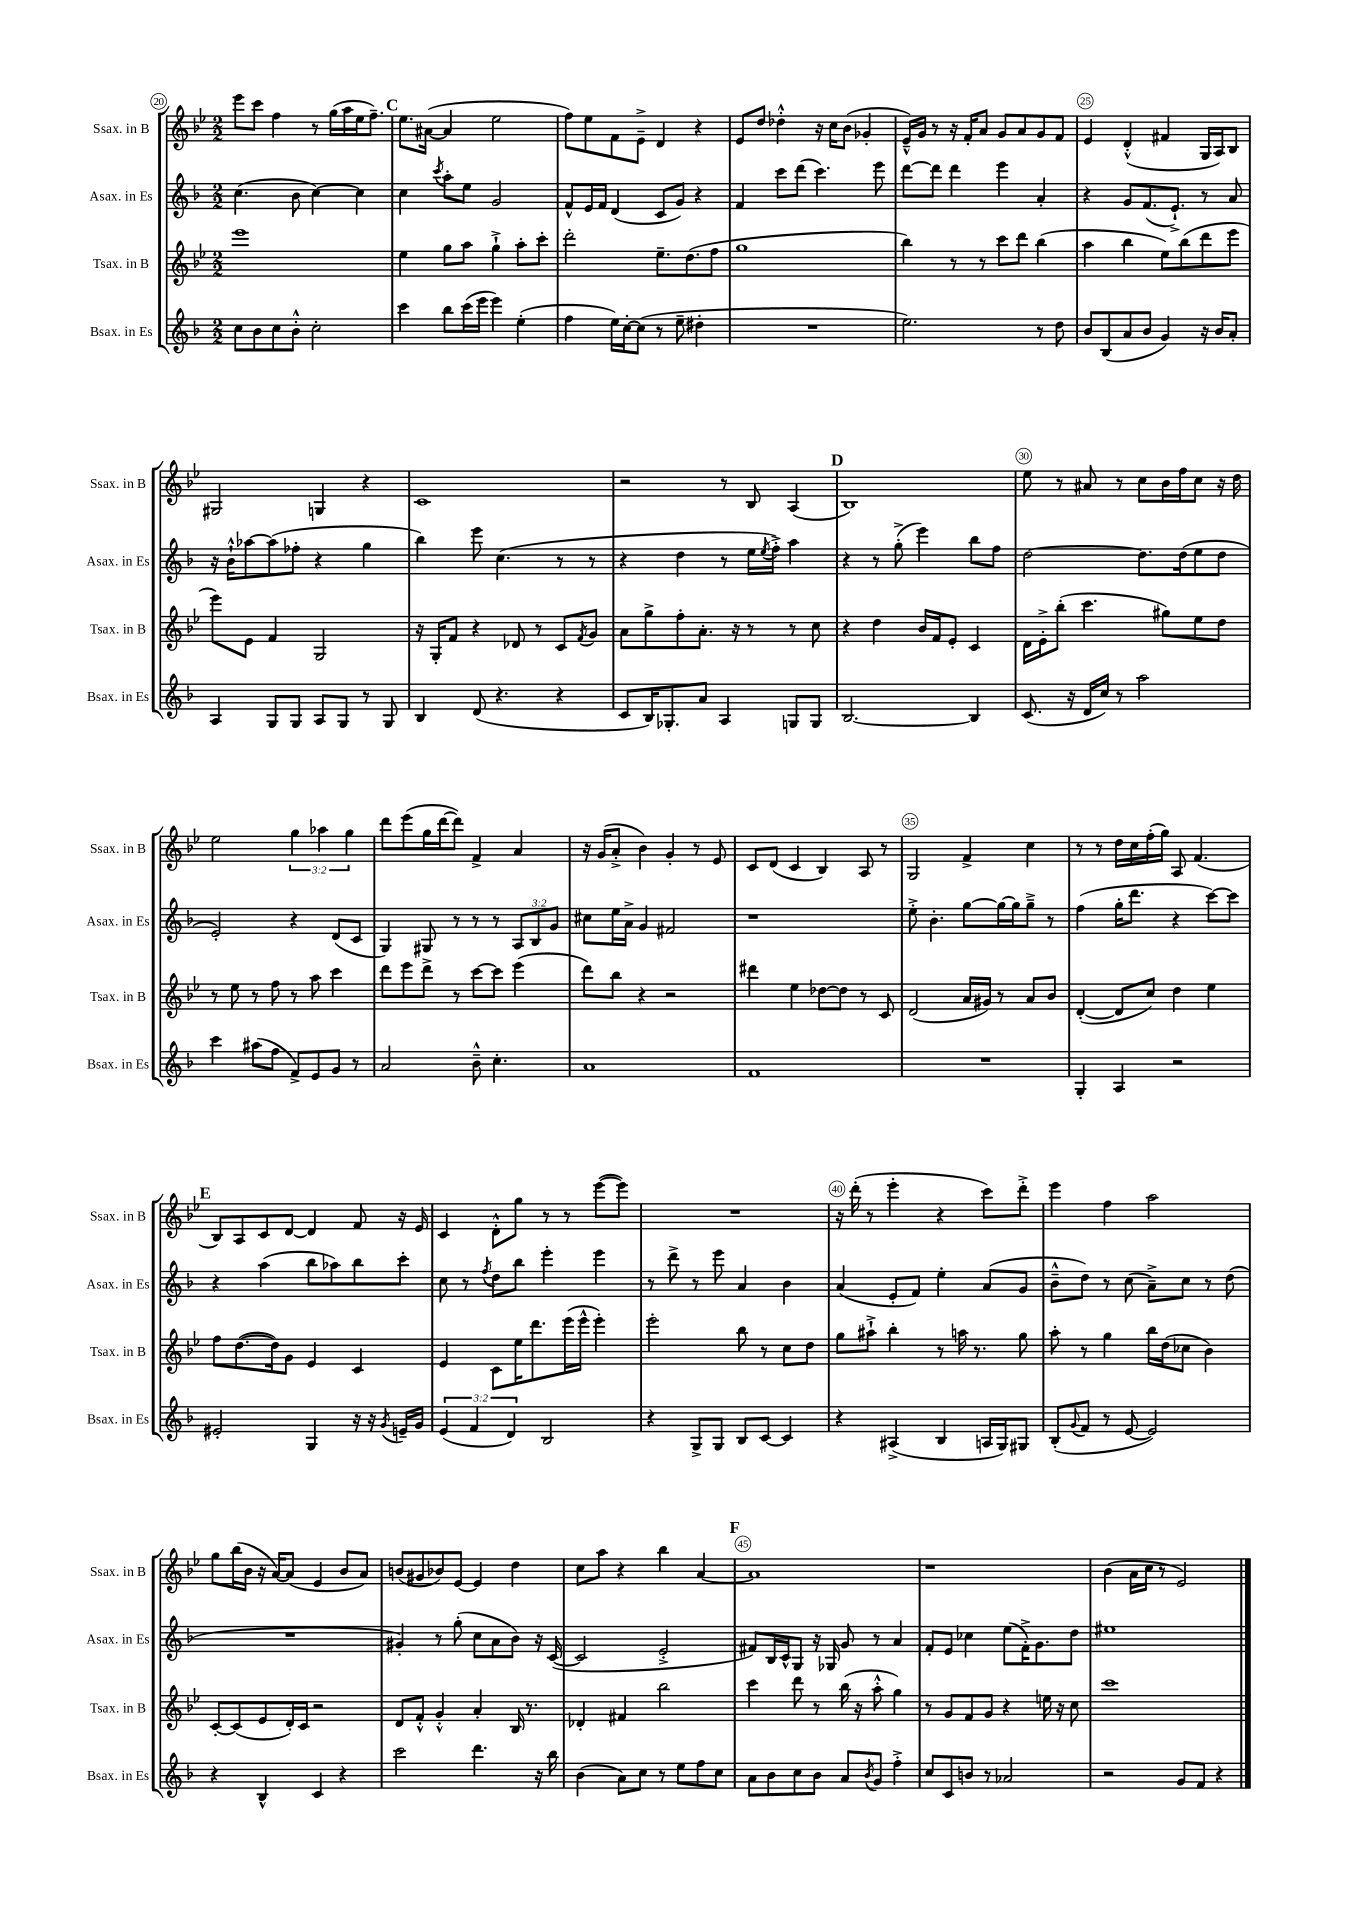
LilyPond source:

<<
\new StaffGroup <<
\new Staff = "s0" \with { instrumentName = "Ssax. in B" shortInstrumentName = "Ssax. in B" } {
    \clef treble \key bes \major \numericTimeSignature \time 2/2 \override Staff.TupletNumber.text = #tuplet-number::calc-fraction-text
    ees'''8 c'''8 f''4 r8 g''16( a''16 ees''16 f''8.--) |
    \mark \markup { \bold "C" } ees''8. ais'16~( ais'4 ees''2 |
    f''8) ees''8 f'8 ees'8---> d'4 r4 |
    ees'8 d''8 des''4-.-^ r16 c''16 bes'8( ges'4-. |
    ees'16---^) g'16 r8 r16 f'16-. a'8 g'8 a'8 g'8 f'8 |
    ees'4 d'4-.-^( fis'4 g16 a16) bes8 |
    gis2 g4 r4 |
    c'1 |
    r2 r8 bes8 a4( |
    \mark \markup { \bold "D" } bes1) |
    ees''8 r8 ais'8 r8 c''8 bes'16 f''16 c''8 r16 d''16 |
    ees''2 \tuplet 3/2 { g''4 aes''4 g''4 } |
    d'''8 ees'''8( g''16 d'''16~ d'''8) f'4-> a'4 |
    r16 g'16( a'8-.-> bes'4) g'4-. r8 ees'8 |
    c'8 d'8( c'4 bes4) a8 r8 |
    g2 f'4-> c''4 |
    r8 r8 d''16 c''16 f''16-.( g''16) a8 f'4.( |
    \mark \markup { \bold "E" } bes8) a8 c'8 d'8~ d'4 f'8 r16 ees'16 |
    c'4 d'8-.-^ g''8 r8 r8 ees'''8~( ees'''8) |
    R1 |
    r16 d'''16-.( r8 ees'''4-. r4 c'''8) d'''8-.-> |
    ees'''4 f''4 a''2 |
    g''8 bes''16( bes'16 r16 a'16~) a'8( ees'4 bes'8 a'8) |
    b'8( gis'8 bes'8) ees'8~ ees'4 d''4 |
    c''8 a''8 r4 bes''4 a'4~ |
    \mark \markup { \bold "F" } a'1 |
    r1 |
    bes'4( a'16 c''16 r8 ees'2) \bar "|." |
}
\new Staff = "s1" \with { instrumentName = "Asax. in Es" shortInstrumentName = "Asax. in Es" } {
    \clef treble \key f \major \numericTimeSignature \time 2/2 \override Staff.TupletNumber.text = #tuplet-number::calc-fraction-text
    c''4.( bes'8 c''4~) c''4 |
    \mark \markup { \bold "C" } c''4 \acciaccatura { c'''8 } a''8-. e''8 g'2 |
    f'8-^ e'16 f'16 d'4( c'8 g'8) r4 |
    f'4 c'''8 d'''8( c'''4.) e'''8 |
    d'''8~ d'''8 d'''4 e'''4 a'4-. |
    r4 g'8 f'8.( e'8.-!->) r8 a'8 |
    r16 bes'16-!-^ aes''8~ aes''8( fes''8-. r4 g''4 |
    bes''4) e'''8 c''4.( r8 r8 |
    r4 d''4 r8 e''16 \acciaccatura { e''8 } f''16-.->) a''4 |
    \mark \markup { \bold "D" } r4 r8 g''8-.->( e'''4) bes''8 f''8 |
    d''2~ d''8. d''16( e''8 d''8 |
    e'2-.) r4 d'8( c'8 |
    g4) gis8 r8 r8 r8 \tuplet 3/2 { a8 bes8 g'8 } |
    cis''8 e''16 a'16-> g'4 fis'2 |
    r1 |
    e''8-.-> bes'4.-. g''8~ g''16~ g''16 g''8---> r8 |
    f''4( g''16-. d'''8. r4 c'''8~) c'''8 |
    \mark \markup { \bold "E" } r4 a''4( bes''8 aes''8) bes''8 c'''8-. |
    c''8 r8 \acciaccatura { f''8 } d''8 bes''8 e'''4-. e'''4 |
    r8 d'''8-> r8 e'''8 a'4 bes'4 |
    a'4( e'8-. f'8) e''4-. a'8( g'8 |
    bes'8---^ d''8) r8 c''8( a'8--->) c''8 r8 d''8( |
    R1 |
    gis'4-.) r8 g''8-.( c''8 a'8 bes'8) r16 c'16~( |
    c'2 e'2-.-> |
    \mark \markup { \bold "F" } fis'8) bes16 c'16-^ g8 r16 ges16 g'8 r8 a'4 |
    f'8-. e'8 ces''4 e''8( f'16-.->) g'8. d''8 |
    eis''1 \bar "|." |
}
\new Staff = "s2" \with { instrumentName = "Tsax. in B" shortInstrumentName = "Tsax. in B" } {
    \clef treble \key bes \major \numericTimeSignature \time 2/2
    ees'''1 |
    \mark \markup { \bold "C" } ees''4 g''8 a''8 g''4-!-> a''8-. c'''8-. |
    d'''2-. ees''8.-- d''8.( f''8 |
    g''1 |
    bes''4) r8 r8 c'''8 d'''8 bes''4( |
    a''4 bes''4 ees''8) bes''8( d'''8 ees'''8 |
    ees'''8) ees'8 f'4 g2 |
    r16 g16-. f'8 r4 des'8 r8 c'8 \acciaccatura { f'8 } g'8 |
    a'8 g''8-> f''8-. a'8.-. r16 r8 r8 c''8 |
    \mark \markup { \bold "D" } r4 d''4 bes'16 f'16 ees'8-. c'4 |
    d'16 ees'16-.-> bes''8-.( c'''4. gis''8) ees''8 d''8 |
    r8 ees''8 r8 f''8 r8 a''8 c'''4 |
    d'''8 ees'''8 d'''8-> r8 c'''8~ c'''8 ees'''4( |
    d'''8) bes''8 r4 r2 |
    dis'''4 ees''4 des''8~ des''8 r8 c'8 |
    d'2( a'16 gis'16) r8 a'8 bes'8 |
    d'4~-.( d'8 c''8) d''4 ees''4 |
    \mark \markup { \bold "E" } f''8 d''8.~( d''16) g'8 ees'4 c'4 |
    ees'4 c'8 ees''16 d'''8. ees'''16( ees'''16-^ ees'''4-.) |
    ees'''2-. bes''8 r8 c''8 d''8 |
    g''8 ais''8-!-> bes''4-. r8 a''16 r8. g''8 |
    a''8-. r8 g''4 bes''16 d''16( ces''8 bes'4) |
    c'8~-. c'8( ees'8 d'16-.) c'16 r2 |
    d'8 f'8-.-^ g'4-.-^ a'4-. bes16 r8. |
    des'4-. fis'4 bes''2 |
    \mark \markup { \bold "F" } c'''4 d'''8 r8 bes''16( r16 a''8-.-^ g''4) |
    r8 g'8 f'8 g'8 r4 e''16 r16 c''8 |
    c'''1 \bar "|." |
}
\new Staff = "s3" \with { instrumentName = "Bsax. in Es" shortInstrumentName = "Bsax. in Es" } {
    \clef treble \key f \major \numericTimeSignature \time 2/2 \override Staff.TupletNumber.text = #tuplet-number::calc-fraction-text
    c''8 bes'8 c''8 bes'8-.-^ c''2-. |
    \mark \markup { \bold "C" } c'''4 bes''8 c'''16( e'''16 e'''4) e''4-.( |
    f''4 e''16) c''16~-. c''8( r8 e''8-- dis''4-. |
    R1 |
    e''2.) r8 d''8 |
    bes'8 bes8( a'8 bes'8 g'4) r16 bes'16 a'8-. |
    a4 g8 g8 a8 g8 r8 g8 |
    bes4 d'8( r4. r4 |
    c'8 bes16) ges8.-. a'8 a4 g8 g8 |
    \mark \markup { \bold "D" } bes2.~ bes4 |
    c'8.( r16 d'16 c''16) r8 a''2 |
    c'''4 ais''8( f''8 f'8->) e'8 g'8 r8 |
    a'2 bes'8---^ c''4.-. |
    a'1 |
    f'1 |
    R1 |
    g4-. a4 r2 |
    \mark \markup { \bold "E" } eis'2-. g4 r16 r16 \acciaccatura { g'8 } e'16-- g'16 |
    \tuplet 3/2 { e'4( f'4 d'4) } bes2 |
    r4 g8-> g8 bes8 c'8~ c'4 |
    r4 ais4->( bes4 a16 g16) gis8 |
    bes8-.( \appoggiatura { g'8 } f'8 r8 e'8~ e'2) |
    r4 bes4-^ c'4 r4 |
    c'''2 d'''4. r16 bes''16 |
    bes'4( a'8) c''8 r8 e''8 f''8 c''8 |
    \mark \markup { \bold "F" } a'8 bes'8 c''8 bes'8 a'8 \acciaccatura { bes'8 } g'8 f''4-.-> |
    c''8 c'8 b'8 r8 aes'2 |
    r2 g'8 f'8 r4 \bar "|." |
}
>>
>>
\layout { \context { \Score currentBarNumber = #20 \override BarNumber.break-visibility = ##(#f #t #t) barNumberVisibility = #(every-nth-bar-number-visible 5) \override BarNumber.stencil = #(make-stencil-circler 0.1 0.3 ly:text-interface::print) } }
